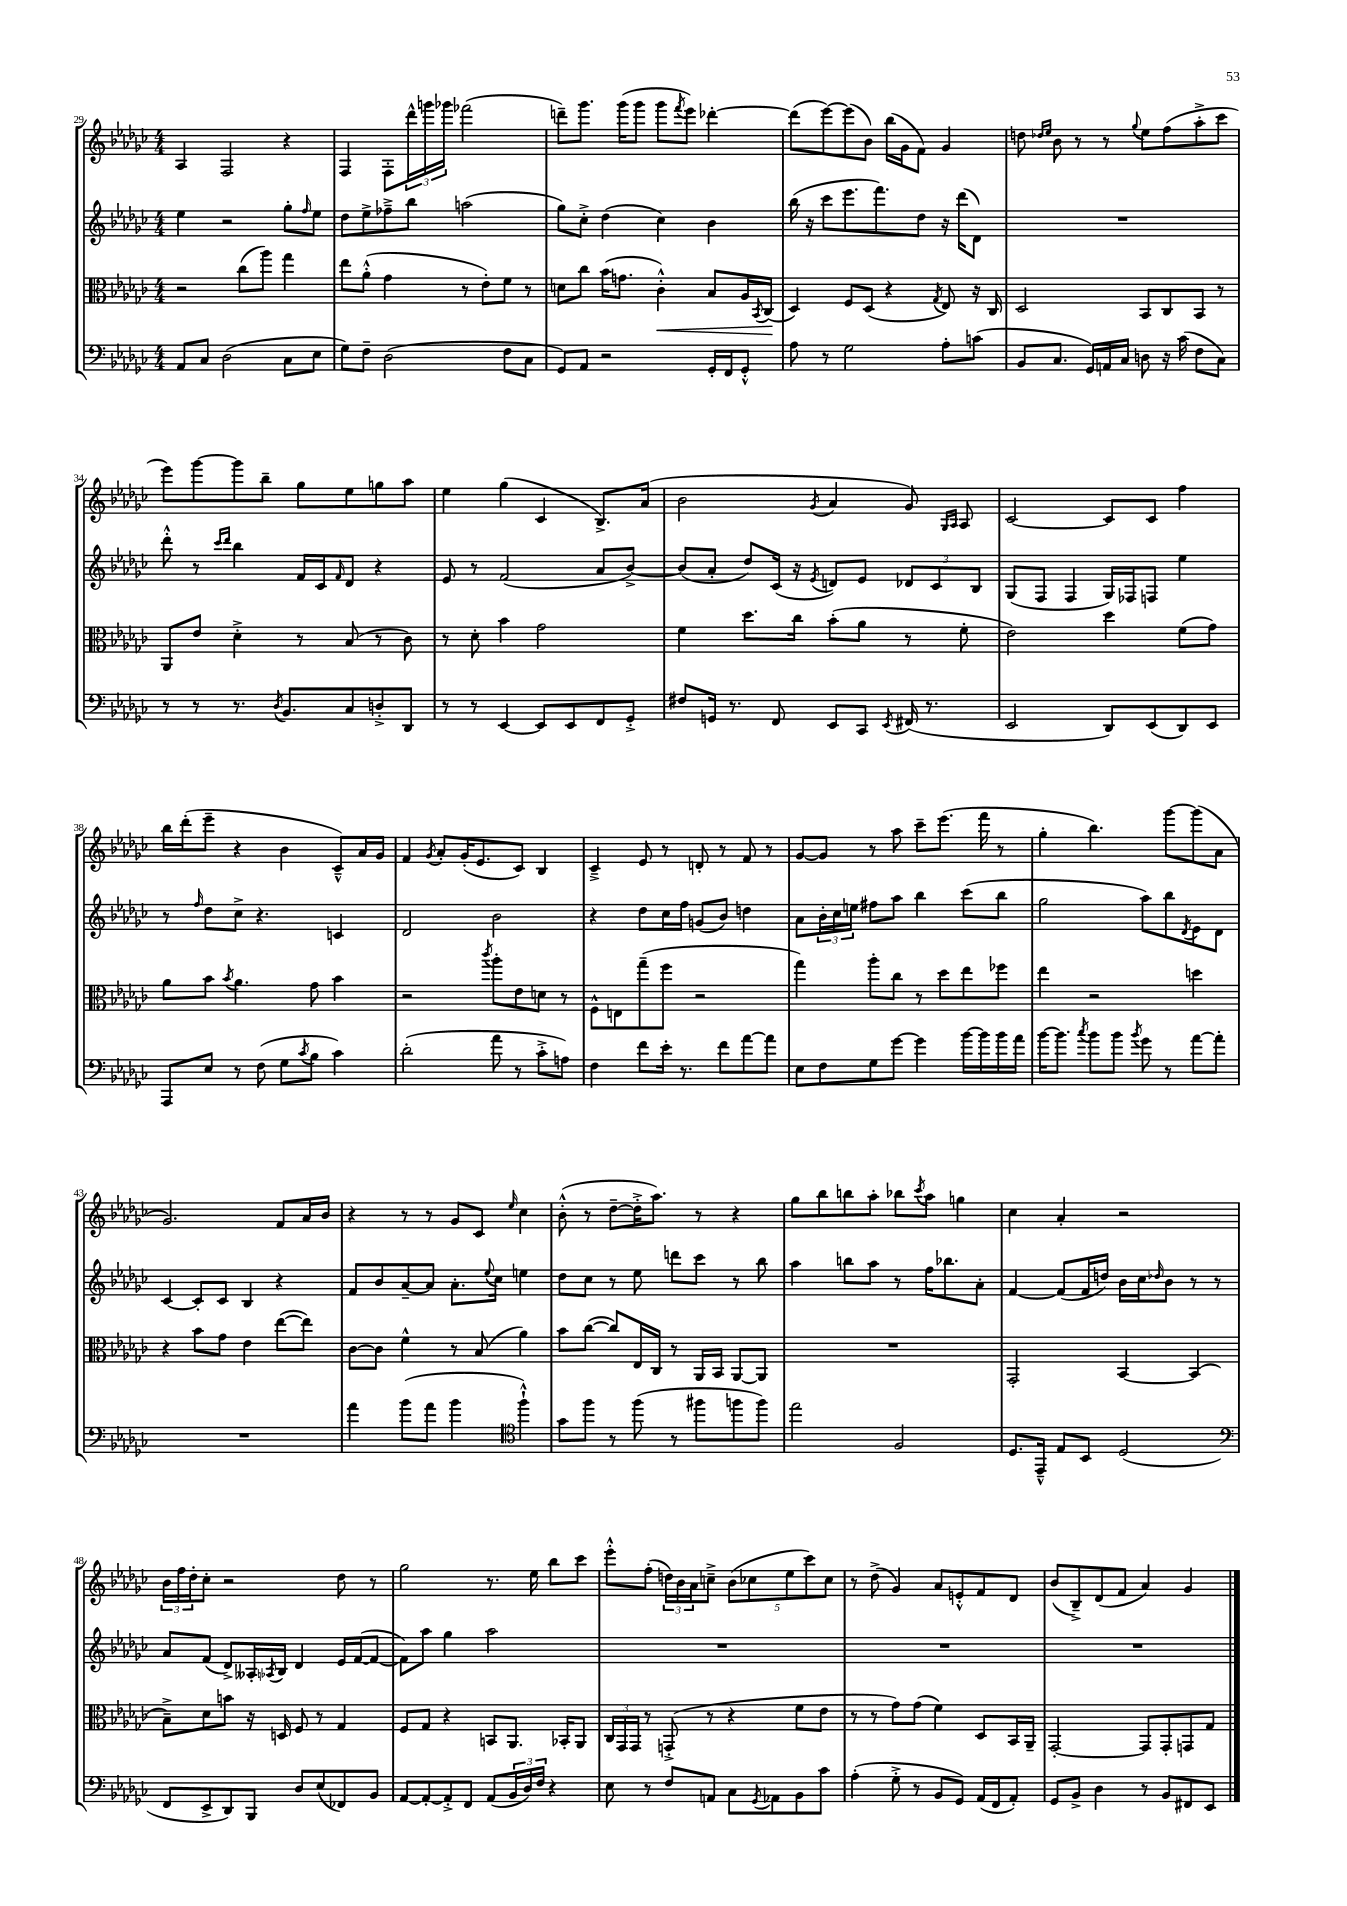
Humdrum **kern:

**kern	**kern	**kern	**kern
*staff4	*staff3	*staff2	*staff1
*clefF4	*clefC3	*clefG2	*clefG2
*k[b-e-a-d-g-c-]	*k[b-e-a-d-g-c-]	*k[b-e-a-d-g-c-]	*k[b-e-a-d-g-c-]
*M4/4	*M4/4	*M4/4	*M4/4
8AA-	2r	4ee-	4A-
8C-	.	.	.
(2D-	.	2r	2F
.	(8cc-	.	.
.	8aa-)	.	.
8C-	4gg-	8gg-'	4r
.	.	16qqff	.
8E-	.	8ee-	.
=	=	=	=
8G-)	8ee-	8dd-	4F
8F~	(8a-'^^	8ee-^	.
(2D-	4g-	8ff-~^	8F'
.	.	8bb-	24ddd-^^
.	.	.	24ggg
.	.	.	24ggg-
.	8r	(2aa	(2fff-
.	8e-')	.	.
8F	8f	.	.
8C-	8r	.	.
=	=	=	=
8GG-)	8d	8gg-)	8ddd~)
8AA-	8cc-	8cc-'^	8.ggg-
2r	(16b-	(4dd-	.
.	8.g	.	(16ggg-
.	.	.	8ggg-
.	4c-'^^)	4cc-)	8ggg-
.	.	.	8qfff
.	.	.	8eee-)
16GG-'	8B-	4b-	[4ddd-'
16FF	.	.	.
8GG-'^^	16A-	.	.
.	8qBB-	.	.
.	(16C-	.	.
=	=	=	=
8A-	4D-)	(16bb-	(8ddd-]
.	.	16r	.
8r	.	8ccc-	[8eee-)
2G-	8F	8.eee-	(8eee-]
.	(8D-	.	8b-)
.	.	8.fff)	.
.	4r	.	(16bb-
.	.	.	16g-
.	.	8dd-	8f)
.	8qG-	.	.
8A-'	8E-)	16r	4g-
.	.	(16ddd-	.
(8c	16r	8d-)	.
.	16C-	.	.
=	=	=	=
8BB-	2D-	1r	8dd
.	.	.	16qqdd-
.	.	.	16qqee-
8.C-	.	.	8b-
.	.	.	8r
16GG-)	.	.	.
16AA	.	.	8r
16C-	.	.	.
.	.	.	8qqgg-
8D	8BB-	.	8ee-
16r	8C-	.	(8ff
(16c-	.	.	.
8F	8BB-	.	8aa-'^
8C-)	8r	.	8ccc-
=	=	=	=
8r	8AA-	8ddd-'^^	8eee-)
8r	8e-	8r	[8ggg-
.	.	16qqccc-	.
.	.	16qqddd-	.
8.r	4d-'^	4bb-	8ggg-]
.	.	.	8bb-~
8qD-	.	.	.
8.BB-	.	.	.
.	8r	16f	8gg-
.	.	16c-	.
.	.	16qqf	.
8C-	(8B-	8d-	8ee-
8D'^	8r	4r	8gg
8DD-	8c-)	.	8aa-
=	=	=	=
8r	8r	8e-	4ee-
8r	8d-'	8r	.
[4EE-	4b-	(2f	(4gg-
8EE-]	2g-	.	4c-
8EE-	.	.	.
8FF	.	8a-	8.B-^)
8GG-'^	.	[8b-^)	.
.	.	.	(16a-
=	=	=	=
8F#	4f	(8b-]	2b-
16GG	.	8a-'	.
8.r	.	.	.
.	8.dd-	8dd-)	.
8FF	.	(16c-	.
.	16cc-	16r	.
.	.	8qe-	8qg-
8EE-	(8b-'	8d)	4a-
8CC-	8a-	8e-	.
8qEE-	.	.	.
(16FF#	8r	12d-	8g-)
8.r	.	.	.
.	.	12c-	.
.	.	.	16qqG-
.	.	.	16qqA-
.	8f'	.	8A-
.	.	12B-	.
=	=	=	=
2EE-	2e-)	(8G-	[2c-
.	.	8F	.
.	.	4F	.
8DD-)	4dd-	16G-)	8c-]
.	.	16F-	.
(8EE-	.	8F	8c-
8DD-)	(8f	4ee-	4ff
8EE-	8g-)	.	.
=	=	=	=
8AAA-	8a-	8r	16bb-
.	.	.	(16ddd-'
.	.	16qqff	.
8E-	8b-	8dd-	8eee-~
.	8qb-	.	.
8r	4.a-	8cc-^	4r
(8F	.	4.r	.
8G-	.	.	4b-
8qc-	.	.	.
8B-	8g-	.	.
4c-)	4b-	4c	8c-~^^)
.	.	.	16a-
.	.	.	16g-
=	=	=	=
(2d-'	2r	2d-	4f
.	.	.	8qg-
.	.	.	8a-'
.	.	.	(16g-'
.	.	.	8.e-
.	8qccc-	.	.
8a-	8aa-'	2b-	.
8r	8e-	.	8c-)
8c-'^	8d	.	4B-
8A)	8r	.	.
=	=	=	=
4F	8F^^	4r	4c-~^
.	8E	.	.
8f	(8gg-~	8dd-	8e-
16e-'	8ff	16cc-	8r
8.r	.	16ff	.
.	2r	(8g	8d'
8f	.	8b-)	8r
[8a-	.	4dd	8f
8a-]	.	.	8r
=	=	=	=
8E-	4gg-)	8a-	[8g-
8F	.	24b-'	8g-]
.	.	24cc-	.
.	.	24ee	.
8G-	8aa-'	8ff#	8r
[8g-	8cc-	8aa-	8aa-
4g-]	8r	4bb-	8ccc-~
.	8dd-	.	(8.eee-
[16b-	8ee-	(8ccc-	.
16b-]	.	.	16fff
16b-	8ff-	8bb-	8r
16a-	.	.	.
=	=	=	=
[16b-	4ee-	2gg-	4gg-'
8.b-]	.	.	.
8qcc-	.	.	.
8b-	2r	.	4.bb-)
8b-	.	.	.
8qb-	.	.	.
8g-	.	8aa-)	.
8r	.	8bb-	[8ggg-
.	.	8qd-	.
[8a-	4dd	8e-	(8ggg-]
8a-']	.	8d-	8a-
=	=	=	=
1r	4r	[4c-	2.g-)
.	8b-	8c-']	.
.	8g-	8c-	.
.	4e-	4B-	.
.	([8ee-	4r	8f
.	8ee-])	.	16a-
.	.	.	16b-
=	=	=	=
4a-	[8c-	8f	4r
.	8c-]	8b-	.
(8b-	4f^^	[8a-~	8r
8a-	.	8a-]	8r
4b-	8r	8.a-'	8g-
.	(8B-	.	8c-
.	.	8qqee-	.
.	.	16cc-	.
*clefC4	*	*	*
.	.	.	16qqee-
4ff`^^)	4a-)	4ee	4cc-
=	=	=	=
8g-	8b-	8dd-	(8b-'^^
8ff	([8cc-	8cc-	8r
8r	8cc-])	8r	[8dd-~
(8ff	16E-	8ee-	16dd-'^]
.	16C-	.	8.aa-)
8r	8r	8ddd	.
8ff#	16AA-	8ccc-	8r
.	16BB-	.	.
8ff	[8AA-	8r	4r
8ff)	8AA-]	8bb-	.
=	=	=	=
2ee-	1r	4aa-	8gg-
.	.	.	8bb-
.	.	8bb	8bb
.	.	8aa-	8aa-'
2F	.	8r	8bb-
.	.	.	8qccc-
.	.	16ff	8aa-
.	.	8.bb-	.
.	.	.	4gg
.	.	8a-'	.
=	=	=	=
8.D-	2GG-'	[4f	4cc-
16EE-~^^	.	.	.
8E-	.	(8f]	4a-'
8BB-	.	16f	.
.	.	16dd)	.
(2D-	[4BB-	16b-	2r
.	.	16cc-	.
.	.	16qqdd-	.
.	.	8b-	.
.	(4BB-]	8r	.
.	.	8r	.
=	=	=	=
*clefF4	*	*	*
8FF	8B-~^)	8a-	24b-
.	.	.	24ff
.	.	.	24dd-'
8EE-^	8d-	(8f	8cc-'
8DD-)	8b	8d-^)	2r
8BBB-	16r	16A--'	.
.	.	8qA-	.
.	16D	16B-	.
8D-	8F	4d-	.
(8E-	8r	.	.
8FF-)	4G-	16e-	8dd-
.	.	([16f	.
8BB-	.	8f_	8r
=	=	=	=
[8AA-	8F	8f])	2gg-
8AA-'_	8G-	8aa-	.
8AA-'^]	4r	4gg-	.
8FF	.	.	.
(8AA-	8BB	2aa-	8.r
24BB-	8.AA-	.	.
24D-)	.	.	.
.	.	.	16ee-
24F	.	.	.
4r	.	.	8bb-
.	16BB-'	.	.
.	8AA-	.	8ccc-
=	=	=	=
8E-	24C-	1r	8eee-'^^
.	24GG-	.	.
.	24GG-	.	.
8r	8r	.	(8ff'
8F	(8GG'^	.	24dd)
.	.	.	24b-
.	.	.	24a-
8AA	8r	.	8cc~^
8C-	4r	.	(10b-
.	.	.	10cc-
8qGG-	.	.	.
8AA-	.	.	.
.	.	.	10ee-
8BB-	8f	.	.
.	.	.	10ccc-)
8c-	8e-	.	.
.	.	.	10cc-
=	=	=	=
(4A-'	8r	1r	8r
.	8r	.	(8dd-^
8G-'^	8g-)	.	4g-)
8r	(8g-	.	.
8BB-	4f)	.	8a-
8GG-)	.	.	8e'^^
(16AA-	8D-	.	8f
16FF	.	.	.
8AA-')	16BB-	.	8d-
.	16AA-~	.	.
=	=	=	=
8GG-	[2GG-'	1r	(8b-
8BB-^	.	.	8B-~^)
4D-	.	.	(8d-
.	.	.	8f
8r	8GG-]	.	4a-)
8BB-	8GG-'	.	.
8FF#	8GG	.	4g-
8EE-	8G-	.	.
==	==	==	==
*-	*-	*-	*-
